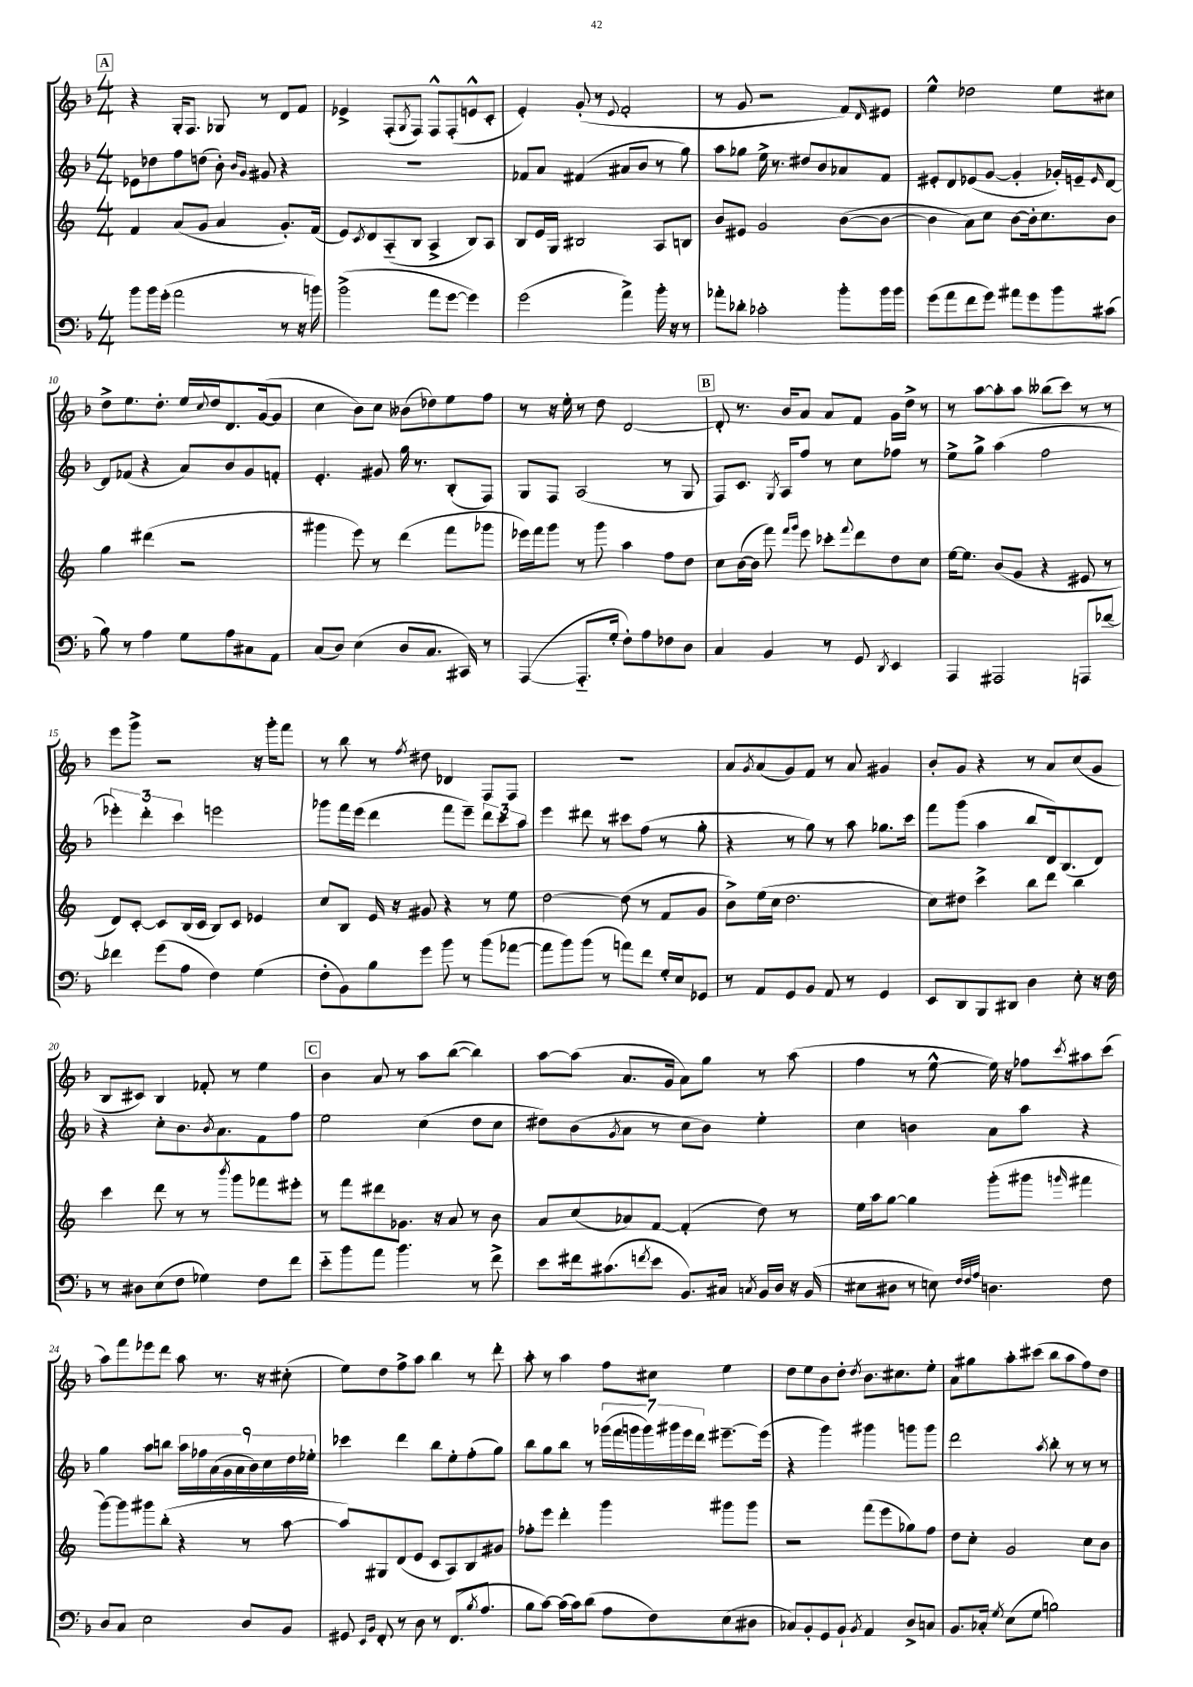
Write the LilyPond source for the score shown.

<<
\new StaffGroup <<
\new Staff = "s0" {
    \clef treble \key f \major \numericTimeSignature \time 4/4
    \mark \markup { \box "A" } r4 g16-. f8. ges8 r8 d'8 f'8 |
    ees'4-> f8-.( \acciaccatura { g8 } f8) f8-^ f8-.( e'8-^ c'8-. |
    e'4-.) g'8-.( r8 \appoggiatura { e'8 } f'2-. |
    r8 g'8 r2 f'8) \grace { d'16 } eis'8 |
    e''4-^ des''2 e''8 cis''8 |
    d''8-> e''8. d''8.-. e''16 \appoggiatura { c''8 } d''16 d'8. g'16~( g'8 |
    c''4 bes'8) c''8 beses'8( des''8) e''8 f''8 |
    r8 r16 e''16-. r8 d''8 d'2~ |
    \mark \markup { \box "B" } d'8-. r8. bes'16 a'8 a'8 f'8 g'16 d''16-> r8 |
    r8 a''8~ a''8-. a''8 beses''8( c'''8) r8 r8 |
    e'''8 g'''8-> r2 r16 g'''16-. f'''8 |
    r8 bes''8 r8 \acciaccatura { f''8 } dis''8 des'4 f8 f8 |
    R1 |
    a'8 \acciaccatura { g'8 } a'8( g'8) f'8 r8 a'8 gis'4 |
    bes'8-. g'8 r4 r8 a'8 c''8( g'8 |
    bes8 cis'8) bes4 fes'8-. r8 e''4 |
    \mark \markup { \box "C" } bes'4 a'8 r8 a''8 bes''8~( bes''4) |
    a''8~ a''8( a'8. g'16 a'8) g''8 r8 a''8( |
    f''4 r8 e''8~-^ e''16) r16 fes''8 \acciaccatura { c'''8 } ais''8 c'''8( |
    a''8) f'''8 ees'''8 d'''8 a''8 r8. r16 cis''8-.( |
    e''8) d''8 f''8-> a''8 bes''4 r8 d'''8-. |
    a''8-. r8 a''4 f''8 cis''8 e''4 |
    d''8 e''8 bes'8 d''8-. \acciaccatura { d''8 } bes'8. cis''8. e''8-. |
    a'8 gis''8 a''8-. cis'''8( bes''8 a''8 f''8) d''8 \bar "|." |
}
\new Staff = "s1" {
    \clef treble \key f \major \numericTimeSignature \time 4/4
    \mark \markup { \box "A" } ees'8 des''8 f''8 d''8( bes'8-.) \grace { bes'16 g'16 } gis'8 r4 |
    R1 |
    fes'8 a'8 fis'4( ais'8 bes'8 r8 g''8) |
    a''8 ges''8 e''16-> r8. dis''8 bes'8 aes'8 f'8 |
    eis'8-. d'8 ees'8( g'8~ g'4-. ges'16-.) e'16-- \grace { e'16 } d'8~ |
    d'8 fes'8( r4 a'8) bes'8 g'8 f'8-. |
    e'4.-. gis'8 g''16 r8. bes8-.( f8) |
    g8 f8 a2( r8 g8 |
    \mark \markup { \box "B" } f8) c'8. \acciaccatura { g8 } a16 f''8 r8 c''8 fes''8 r8 |
    e''8-> g''8-> a''4( f''2 |
    \tuplet 3/2 { ees'''4-.) d'''4-. c'''4 } e'''2 |
    ges'''8 f'''16 e'''16( d'''4 f'''8 e'''8--) \tuplet 3/2 { d'''8 c'''8 a''8 } |
    e'''4 dis'''8 r8 cis'''8 f''8( r8 g''8-. |
    r4 r8 g''8) r8 a''8 ges''8. c'''16 |
    f'''8 g'''8( a''4 bes''8 d'16) bes8.( d'8) |
    r4 c''8-. bes'8. \acciaccatura { bes'8 } a'8. f'8 f''8 |
    \mark \markup { \box "C" } e''2 c''4( d''8 c''8 |
    dis''8) bes'8( \acciaccatura { g'8 } a'8 r8 c''8 bes'8) e''4-. |
    c''4 b'4 a'8 a''8 r4 |
    g''4 a''8 b''8 \tuplet 9/8 { a''16 fes''16 a'16( g'16 a'16 bes'16) c''16 d''16 ees''16-. } |
    ces'''4 d'''4 bes''8 e''8-. f''8-.( g''8) |
    bes''8 g''8 bes''8 r8 \tuplet 7/4 { ges'''16( f'''16 g'''16 g'''16) gis'''16 e'''16 d'''16 } eis'''8.~-- eis'''16( |
    r4 g'''4) gis'''4 g'''8 g'''8 |
    d'''2 \acciaccatura { a''8 } bes''8-. r8 r8 r8 \bar "|." |
}
\new Staff = "s2" {
    \clef treble \key c \major \numericTimeSignature \time 4/4
    \mark \markup { \box "A" } f'4 a'8( g'8 a'4 g'8.-.) f'16( |
    e'8) \acciaccatura { c'8 } d'8 a8-_( b8 a4-> b8) a8 |
    b8 e'16 g16 bis2 a8 b8 |
    b'8 eis'8 g'2 b'8~( b'8~ |
    b'4 a'8) c''8 b'8~ b'16-. c''8. b'8 |
    g''4 dis'''4( r2 |
    gis'''4 e'''8) r8 d'''4( f'''8 ges'''8 |
    ees'''16) f'''16 g'''8 r8 g'''8 a''4 f''8 d''8 |
    \mark \markup { \box "B" } c''8 b'16~( b'16 f'''8) \grace { f'''16 g'''16 } e'''8 ces'''8-. \appoggiatura { f'''8 } d'''8 d''8 c''8 |
    e''16~ e''8. b'8( g'8 r4 eis'8 r8 |
    d'8) c'8~-. c'8 b16( c'16 b8) c'8 ees'4 |
    c''8 b8 e'16 r16 gis'8 r4 r8 e''8 |
    d''2~ d''8( r8 f'8 g'8 |
    b'8->) e''16( c''16 d''2. |
    c''8) dis''8 c'''4-> b''8 d'''8 b''4 |
    c'''4 d'''8 r8 r8 \acciaccatura { b'''8 } g'''8 fes'''8 eis'''8-. |
    \mark \markup { \box "C" } r8 f'''8 dis'''8 ges'8. r16 a'8 r8 b'8 |
    a'8 c''8( aes'8) f'8~ f'4-.( d''8) r8 |
    e''16 a''16 g''8~ g''4 g'''8-.( gis'''8 \grace { g'''16 } fis'''4 |
    g'''8~) g'''8 gis'''8 b''8-.( r4 r8 a''8~ |
    a''8) gis8 d'8( e'8 c'8 a8) b8 gis'8 |
    fes''8-. e'''8 d'''4-. g'''4 gis'''8 gis'''8 |
    r2 f'''8( e'''8 ges''8) f''8 |
    d''8 c''8-. g'2 c''8 b'8 \bar "|." |
}
\new Staff = "s3" {
    \clef bass \key f \major \numericTimeSignature \time 4/4
    \mark \markup { \box "A" } bes'8 bes'16 g'16-.( a'2 r8 r16 b'16) |
    bes'2->( a'8 g'8~ g'4) |
    g'2( a'4->) bes'16-. r16 r8 |
    aes'8-. des'8-. ces'2-. bes'8-. bes'16 bes'16 |
    g'8( a'8 f'8 g'8) ais'8 g'8 bes'8 cis'8( |
    bes8) r8 a4 g8 a8 cis8 a,8 |
    c8( d8) e4( d8 c8. cis,16) r8 |
    a,,4~( a,,8.-_ g16-. f8-.) a8 fes8 d8 |
    \mark \markup { \box "B" } c4 bes,4 r8 g,8 \acciaccatura { d,8 } e,4 |
    a,,4 ais,,2 a,,8 fes'8~ |
    fes'4 g'8( a8 f4) g4( |
    f8-. bes,8) bes8 g'8 bes'8 r8 bes'8( aes'8~ |
    aes'8 bes'8) bes'8( r8 a'8) f'8 g16-. e16 ges,8 |
    r8 a,8 g,8 bes,8 a,8 r8 g,4 |
    e,8 d,8 bes,,8 dis,8 d4 e8-. r16 f16 |
    r8 dis8 e8( f8 ges4) f8 f'8 |
    \mark \markup { \box "C" } e'8-_ bes'8 a'8 bes'4. r8 f'8-> |
    e'8 fis'16 cis'8.( \acciaccatura { f'8 } e'8 bes,8.) cis16 \acciaccatura { c8 } bes,16 d16 r16 bes,16( |
    eis8 dis8 r8 e8) \grace { f32 f32 a32 } d4. f8 |
    d8 c8 e2 d8 bes,8 |
    gis,8 \grace { e,16 bes,16 } f,8-. r8 d8 r8 f,8.( \acciaccatura { bes8 } a8. |
    bes8 c'8~) c'16( c'16) d'8( a8 f8) e8( dis8 |
    ces8) bes,8-. g,8 bes,8-! \acciaccatura { bes,8 } a,4 d8-> c8 |
    bes,8. ces16-. \acciaccatura { g8 } e8( g8 b2) \bar "|." |
}
>>
>>
\layout { \context { \Score currentBarNumber = #5 } }
